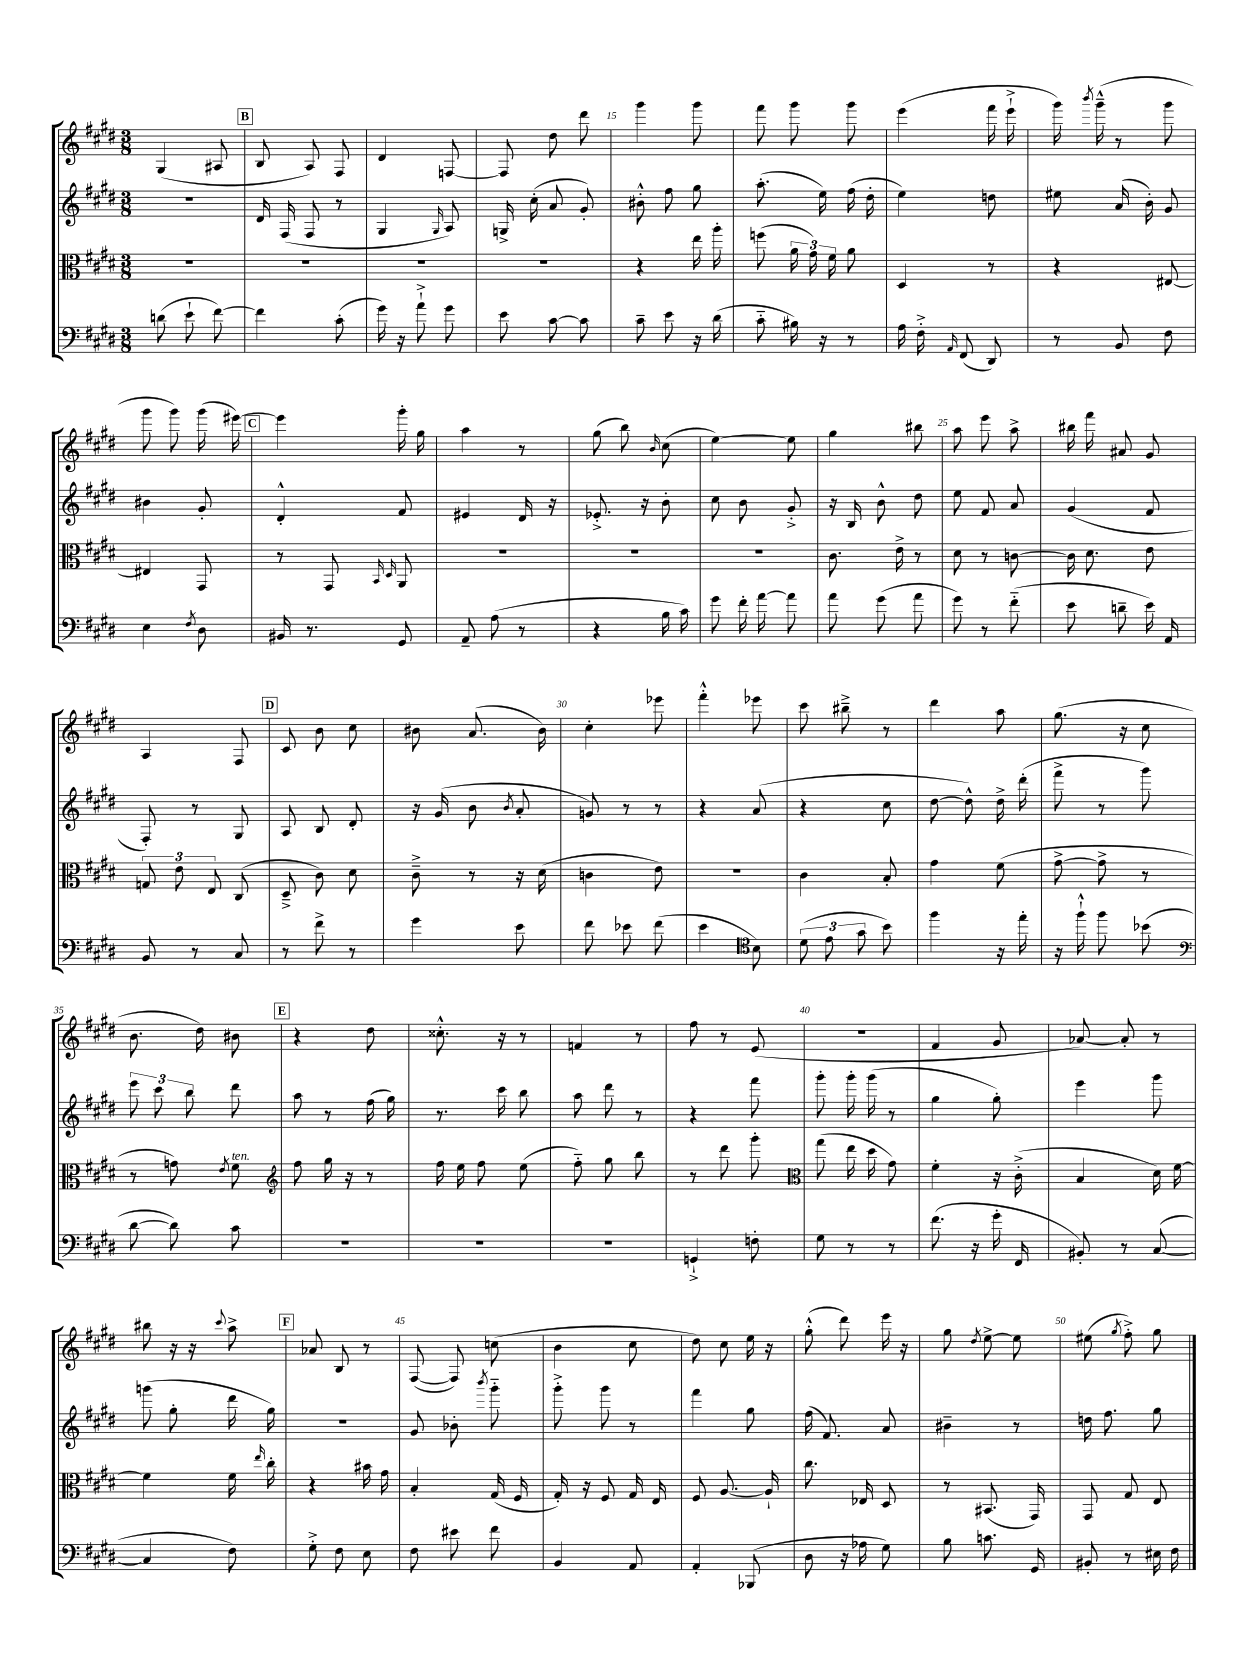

**kern	**kern	**kern	**kern
*part4	*part3	*part2	*part1
*staff4	*staff3	*staff2	*staff1
*clefF4	*clefC3	*clefG2	*clefG2
*k[f#c#g#d#]	*k[f#c#g#d#]	*k[f#c#g#d#]	*k[f#c#g#d#]
*M3/8	*M3/8	*M3/8	*M3/8
=11	=11	=11	=11
(8dn\	4.r	4.r	(4G#/
8e`\	.	.	.
[8f#\)	.	.	8A#X/
!!LO:REH:place=s1:t=B
=12	=12	=12	=12
4f#\]	4.r	16d#/	8B/
.	.	(16F#/	.
.	.	8F#/	8A/)
(8c#'\	.	8r	8F#/
=13	=13	=13	=13
16g#\)	4.r	4G#/	4d#/
16r	.	.	.
8a`^\	.	.	.
.	.	16qqG#/	.
8g#\	.	8A/)	[8Fn/
=14	=14	=14	=14
8e\	4.r	16Gn^/	8F/]
.	.	(16cc#'\	.
[8c#\	.	8a/	8dd#\
8c#\]	.	8g#'/)	8ddd#\
=15	=15	=15	=15
8c#~\	4r	8b#X'^^\	4ggg#\
8e\	.	8ff#\	.
16r	16ee\	8gg#\	8ggg#\
(16d#\	16aa'\	.	.
=16	=16	=16	=16
8c#\	(8ffn\	(8.aa'\	8fff#\
16B#X\)	24a\	.	8ggg#\
.	24g#\)	.	.
16r	.	16ee\)	.
.	24f#\	.	.
8r	8a\	(16ff#\	8ggg#\
.	.	16dd#'\	.
=17	=17	=17	=17
16A\	4D#/	4ee\)	(4eee\
16F#'^\	.	.	.
16qqAA/	.	.	.
(8FF#/	.	.	.
8DD#/)	8r	8ddn\	16fff#\
.	.	.	16eee`^\
=18	=18	=18	=18
8r	4r	8ee#X\	16ggg#\)
.	.	.	8qbbb/
.	.	.	(16ggg#~^^\
8BB/	.	(16a/	8r
.	.	16b'\)	.
8F#\	[8E#X/	8g#/	8ggg#\
!!LO:LB:g=z
=19	=19	=19	=19
4E\	4E#X/]	4b#X\	8ggg#\
.	.	.	8ggg#\)
8qF#/	.	.	.
8D#\	8GG#/	8g#'/	(16ggg#\
.	.	.	[16eee#X\)
!!LO:REH:place=s1:t=C
=20	=20	=20	=20
16BB#X/	8r	4d#'^^/	4eee#\]
8.r	.	.	.
.	8GG#/	.	.
.	16qqBB/	.	.
.	16qqD#/	.	.
8GG#/	8AA/	8f#/	16ggg#'\
.	.	.	16gg#\
=21	=21	=21	=21
8AA~/	4.r	4e#X/	4aa\
(8A\	.	.	.
8r	.	16d#/	8r
.	.	16r	.
=22	=22	=22	=22
4r	4.r	8.e-X'^/	(8gg#\
.	.	.	8bb\)
.	.	16r	.
.	.	.	16qqb/
16B\	.	8b'\	(8cc#\
16c#\)	.	.	.
=23	=23	=23	=23
8g#\	4.r	8cc#\	[4ee\)
16f#'\	.	8b\	.
[16a\	.	.	.
8a\]	.	8g#'^/	8ee\]
=24	=24	=24	=24
8a\	8.c#\	16r	4gg#\
.	.	16B/	.
(8g#\	.	8b^^\	.
.	16e^\	.	.
8a\	8r	8dd#\	8bb#X\
=25	=25	=25	=25
8g#\)	8d#\	8ee\	8aa\
8r	8r	8f#/	8eee\
(8f#\	[8cn\	8a/	8aa^\
=26	=26	=26	=26
8e\	16c\]	(4g#/	16bb#X\
.	8.d#\	.	16fff#\
8dn~\	.	.	8a#X/
16e\)	8e\	8f#/	8g#/
16AA/	.	.	.
!!LO:LB:g=z
=27	=27	=27	=27
8BB/	12Gn/	8F#'/)	4A/
.	12e\	.	.
8r	.	8r	.
.	12E/	.	.
8C#/	(8C#/	8G#/	8F#/
!!LO:REH:place=s1:t=D
=28	=28	=28	=28
8r	8D#~^/	8A/	8c#/
8f#^\	8c#\)	8B/	8b\
8r	8d#\	8d#'/	8cc#\
=29	=29	=29	=29
4g#\	8c#~^\	16r	8b#X\
.	.	(16g#/	.
.	8r	8b\	(8.a/
.	.	8qb/	.
8e\	16r	8a'/	.
.	(16d#\	.	16b#\)
=30	=30	=30	=30
8f#\	4cn\	8gn/)	4cc#'\
8e-X\	.	8r	.
(8f#\	8e\)	8r	8eee-X\
=31	=31	=31	=31
4e\	4.r	4r	4fff#'^^\
*clefC4	*	*	*
8B\)	.	(8a/	8eee-X\
=32	=32	=32	=32
(12d#\	4c#\	4r	8ccc#\
12e\	.	.	.
.	.	.	8bb#X~^\
12g#\	.	.	.
8b\)	8B'/	8cc#\	8r
=33	=33	=33	=33
4ff#\	4g#\	[8dd#\	4ddd#\
.	.	8dd#^^\])	.
16r	(8f#\	16dd#^\	8aa\
16ee'\	.	(16ddd#'\	.
=34	=34	=34	=34
16r	[8g#^\	8fff#^\	(8.gg#\
16ff#`^^\	.	.	.
8ff#\	8g#^\]	8r	.
.	.	.	16r
(8b-X\	8r	8ggg#\)	8cc#\
!!LO:LB:g=z
=35	=35	=35	=35
*clefF4	*	*	*
[8d#\	8r	12eee\	8.b\
.	.	12ccc#\	.
8d#\])	8gn\)	.	.
.	.	12bb\	.
.	.	.	16dd#\)
.	8qe/	.	.
!	!LO:TX:a:i:t=ten.	!	!
8c#\	8f#\	8ddd#\	8b#X\
!!LO:REH:place=s1:t=E
=36	=36	=36	=36
*	*clefG2	*	*
4.r	8ff#\	8aa\	4r
.	16gg#\	8r	.
.	16r	.	.
.	8r	(16ff#\	8dd#\
.	.	16gg#\)	.
=37	=37	=37	=37
4.r	16ff#\	8.r	8.cc##X'^^\
.	16ee\	.	.
.	8ff#\	.	.
.	.	16ccc#\	16r
.	(8ee\	8bb\	8r
=38	=38	=38	=38
4.r	8ff#\)	8aa\	4fn/
.	8gg#\	8ddd#\	.
.	8bb\	8r	8r
=39	=39	=39	=39
4GGn`^/	8r	4r	8ff#\
.	8ddd#\	.	8r
8Fn'\	8ggg#'\	8fff#\	(8e/
=40	=40	=40	=40
*	*clefC3	*	*
8G#\	(8gg#\	8ggg#'\	4.r
8r	16ee\	16ggg#'\	.
.	16dd#\	(16ggg#\	.
8r	8g#\)	8r	.
=41	=41	=41	=41
(8.f#\	4f#'\	4gg#\	4f#/
16r	.	.	.
16g#'\	16r	8gg#'\)	8g#/
16FF#/	(16c#'^\	.	.
=42	=42	=42	=42
8BB#X'/)	4B/	4eee\	[8a-X/)
8r	.	.	8a-'/]
([8C#/	16d#\)	8ggg#\	8r
.	[16f#\	.	.
!!LO:LB:g=z
=43	=43	=43	=43
4C#/]	4f#\]	(8gggn\	8bb#X\
.	.	8gg#'\	16r
.	.	.	16r
.	.	.	8qqccc#/
8F#\)	16f#\	16ddd#\	8aa^\
.	16qqee/	.	.
.	16cc#'\	16gg#\)	.
!!LO:REH:place=s1:t=F
=44	=44	=44	=44
8G#'^\	4r	4.r	8a-X/
8F#\	.	.	8B/
8E\	16b#X\	.	8r
.	16g#\	.	.
=45	=45	=45	=45
8F#\	4B'/	8g#/	([8F#/
8e#X\	.	8b-X'\	8F#/])
.	.	8qbbb/	.
8f#\	(16G#/	8ggg#\	(8ccn\
.	16F#/	.	.
=46	=46	=46	=46
4BB/	16G#'/)	8ggg#'^\	4b\
.	16r	.	.
.	8F#/	8ggg#\	.
8AA/	16G#/	8r	8cc#\
.	16E/	.	.
=47	=47	=47	=47
4AA'/	8F#/	4fff#\	8dd#\)
.	[8.A/	.	8cc#\
(8BBB-X/	.	8gg#\	16ee\
.	16A`/]	.	16r
=48	=48	=48	=48
8D#\	8.cc#\	(16ff#\	(8gg#'^^\
.	.	8.f#/)	.
16r	.	.	8ddd#\)
16A-X\	16E-X/	.	.
8G#\)	8D#/	8a/	16eee\
.	.	.	16r
=49	=49	=49	=49
8B\	8r	4b#X~\	8gg#\
.	.	.	8qdd#/
8.cn\	(8.BB#X/	.	[8ee^\
.	.	8r	8ee\]
16GG#/	16GG#/)	.	.
=50	=50	=50	=50
8BB#X'/	8GG#/	16ddn\	(8ee#X\
.	.	8.ff#\	.
.	.	.	8qgg#/
8r	8G#/	.	8ff#'^\)
16E#X\	8E/	8gg#\	8gg#\
16F#\	.	.	.
==	==	==	==
*-	*-	*-	*-
